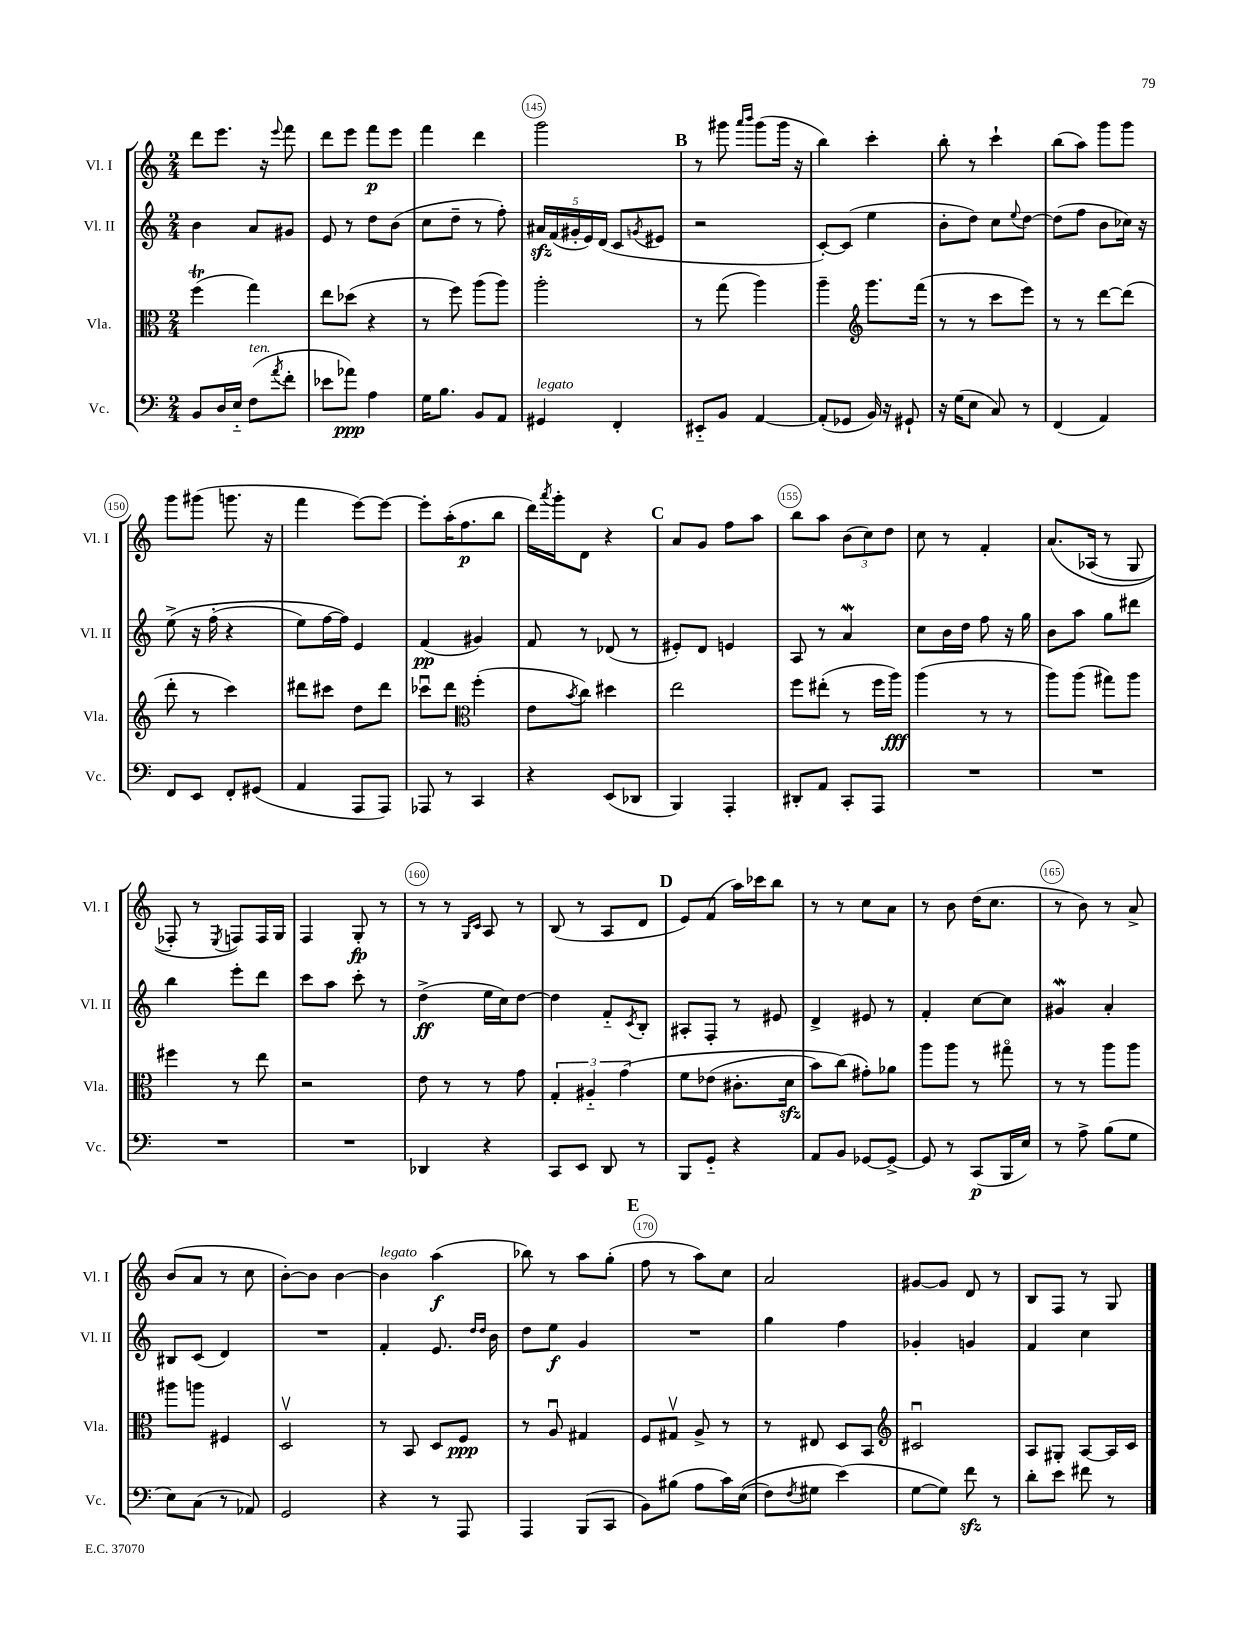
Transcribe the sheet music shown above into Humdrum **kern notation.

**kern	**kern	**kern	**kern
*staff4	*staff3	*staff2	*staff1
*clefF4	*clefC3	*clefG2	*clefG2
*k[]	*k[]	*k[]	*k[]
*M2/4	*M2/4	*M2/4	*M2/4
8BB	(4ff	4b	8ddd
16D	.	.	8.eee
16E'~	.	.	.
(8F	4gg)	8a	.
.	.	.	16r
8qa	.	.	8qqeee
8f'	.	8g#	8fff
=	=	=	=
8e-	8ee	8e	8ddd
8a-)	(8dd-	8r	8eee
4A	4r	8dd	8fff
.	.	(8b	8eee
=	=	=	=
16G	8r	8cc	4fff
8.B	.	.	.
.	8ff)	8dd~	.
8BB	(8aa	8r	4ddd
8AA	8aa)	8ff')	.
=	=	=	=
4GG#	2aa'	20a#	2ggg
.	.	(20f	.
.	.	20g#'	.
.	.	20e)	.
.	.	(20d	.
4FF'	.	8c	.
.	.	8qg	.
.	.	8e#	.
=	=	=	=
8EE#'~	8r	2r	8r
8BB	(8gg	.	8ggg#
.	.	.	16qqaaa
.	.	.	16qqbbb
[4AA	4aa)	.	(8ggg#
.	.	.	16ggg#
.	.	.	16r
=	=	=	=
(8AA']	4aa~	[8c')	4bb)
8GG-	.	(8c]	.
*	*clefG2	*	*
16BB)	8.ggg	4ee	4ccc'
16r	.	.	.
8GG#`	.	.	.
.	(16fff	.	.
=	=	=	=
16r	8r	8b'	8bb'
(16G	.	.	.
8E	8r	8dd)	8r
8C)	8ccc	8cc	4ccc`
.	.	8qqee	.
8r	8eee)	[8dd	.
=	=	=	=
(4FF	8r	(8dd]	(8bb
.	8r	8ff	8aa)
4AA)	[8ddd	8b	8ggg
.	(8ddd]	16cc-)	8ggg
.	.	16r	.
=	=	=	=
8FF	8ddd'	&(8ee^	8ggg
8EE	8r	16r	(8ggg#
.	.	(16ff'~	.
8FF'	4ccc)	4r	8.ggg
(8GG#	.	.	.
.	.	.	16r
=	=	=	=
4AA	8ddd#	8ee)	4fff
.	8ccc#	[16ff	.
.	.	16ff]&)	.
8AAA	8dd	4e	[8eee)
8AAA)	8ddd#	.	8eee_
=	=	=	=
8AAA-	8ccc-u	(4f	8eee']
8r	8ddd	.	(16aa'
.	.	.	8.ff
*	*clefC3	*	*
4CC	(4ff'	4g#)	.
.	.	.	8bb
=	=	=	=
4r	8e	8f	16ddd)
.	.	.	8qaaa
.	.	.	16ggg'
.	8qb	.	.
.	8cc)	8r	8d
(8EE	4dd#	(8d-	4r
8DD-	.	8r	.
=	=	=	=
4BBB)	2ee	8e#')	8a
.	.	8d	8g
4AAA'	.	4e	8ff
.	.	.	8aa
=	=	=	=
8DD#'	8ff	8A	8bb
8AA	(8ee#'	8r	8aa
8CC'	8r	4a	(12b
.	.	.	12cc)
8AAA	16ff	.	.
.	.	.	12dd
.	16aa)	.	.
=	=	=	=
2r	(4aa	8cc	8cc
.	.	16b	8r
.	.	16dd	.
.	8r	8ff	4f'
.	8r	16r	.
.	.	16gg	.
=	=	=	=
2r	8aa)	8b	&(8.a
.	(8aa	8aa	.
.	.	.	(16A-
.	8gg#)	8gg	8r
.	8aa	8ddd#	8G
=	=	=	=
2r	4ff#	4bb	8F-')
.	.	.	8r
.	.	.	8qE
.	8r	8eee'	8F&)
.	8ee	8ddd	16F
.	.	.	16G
=	=	=	=
2r	2r	8ccc	4F
.	.	8aa	.
.	.	8ccc'	8G'
.	.	8r	8r
=	=	=	=
4DD-	8e	(4dd^	8r
.	8r	.	8r
.	.	.	16qqG
.	.	.	16qqc
4r	8r	16ee	8A
.	.	16cc)	.
.	8g	[8dd	8r
=	=	=	=
8CC	6G'	4dd]	(8B
8EE	.	.	8r
.	6A#'~	.	.
8DD	.	8f'~	8A
.	&(6g	.	.
.	.	8qc	.
8r	.	8B'	8d
=	=	=	=
8BBB	8f	8A#'	8e)
8GG'~	(8e-	8F'	(8f
4r	8.c#'	8r	16aa)
.	.	.	16ccc-
.	.	8e#	8bb
.	16d	.	.
=	=	=	=
8AA	8b)	4d^	8r
8BB	(8cc&)	.	8r
[8GG-	8g#')	8e#	8cc
8GG-^_	8a-	8r	8a
=	=	=	=
8GG-]	8aa	4f'	8r
8r	8aa	.	8b
(8CC	8r	[8cc	(16dd
.	.	.	8.cc
16BBB	8gg#o	8cc]	.
16E)	.	.	.
=	=	=	=
8r	8r	4g#	8r
8A^	8r	.	8b)
(8B	8aa	4a'	8r
8G	8aa	.	8a^
=	=	=	=
8E)	8aa#	8B#	(8b
(8C	8aa	(8c	8a
8r	4F#	4d)	8r
8AA-)	.	.	8cc
=	=	=	=
2GG	2Dv	2r	[8b')
.	.	.	8b]
.	.	.	[4b
=	=	=	=
4r	8r	4f'	4b]
.	8BB	.	.
8r	8D	8.e	(4aa
8AAA	8F	.	.
.	.	16qqdd	.
.	.	16qqdd	.
.	.	16b	.
=	=	=	=
4AAA	8r	8dd	8bb-)
.	8Au	8ee	8r
(8BBB	4G#	4g	8aa
8CC	.	.	(8gg'
=	=	=	=
8BB)	8F	2r	8ff
(8B#	8G#v	.	8r
8A	8A^	.	8aa)
16c)	8r	.	8cc
&((16E	.	.	.
=	=	=	=
8F)	8r	4gg	2a
8qF	.	.	.
8G#	8E#	.	.
(4e&)	8D	4ff	.
.	8BB	.	.
=	=	=	=
*	*clefG2	*	*
[8G	2c#u	4g-'	[8g#
8G])	.	.	8g#]
8f	.	4g	8d
8r	.	.	8r
=	=	=	=
8d'	8A	4f	8B
8e	8G#'	.	8F
8f#	[8A	4cc	8r
8r	16A]	.	8G
.	16c	.	.
==	==	==	==
*-	*-	*-	*-
